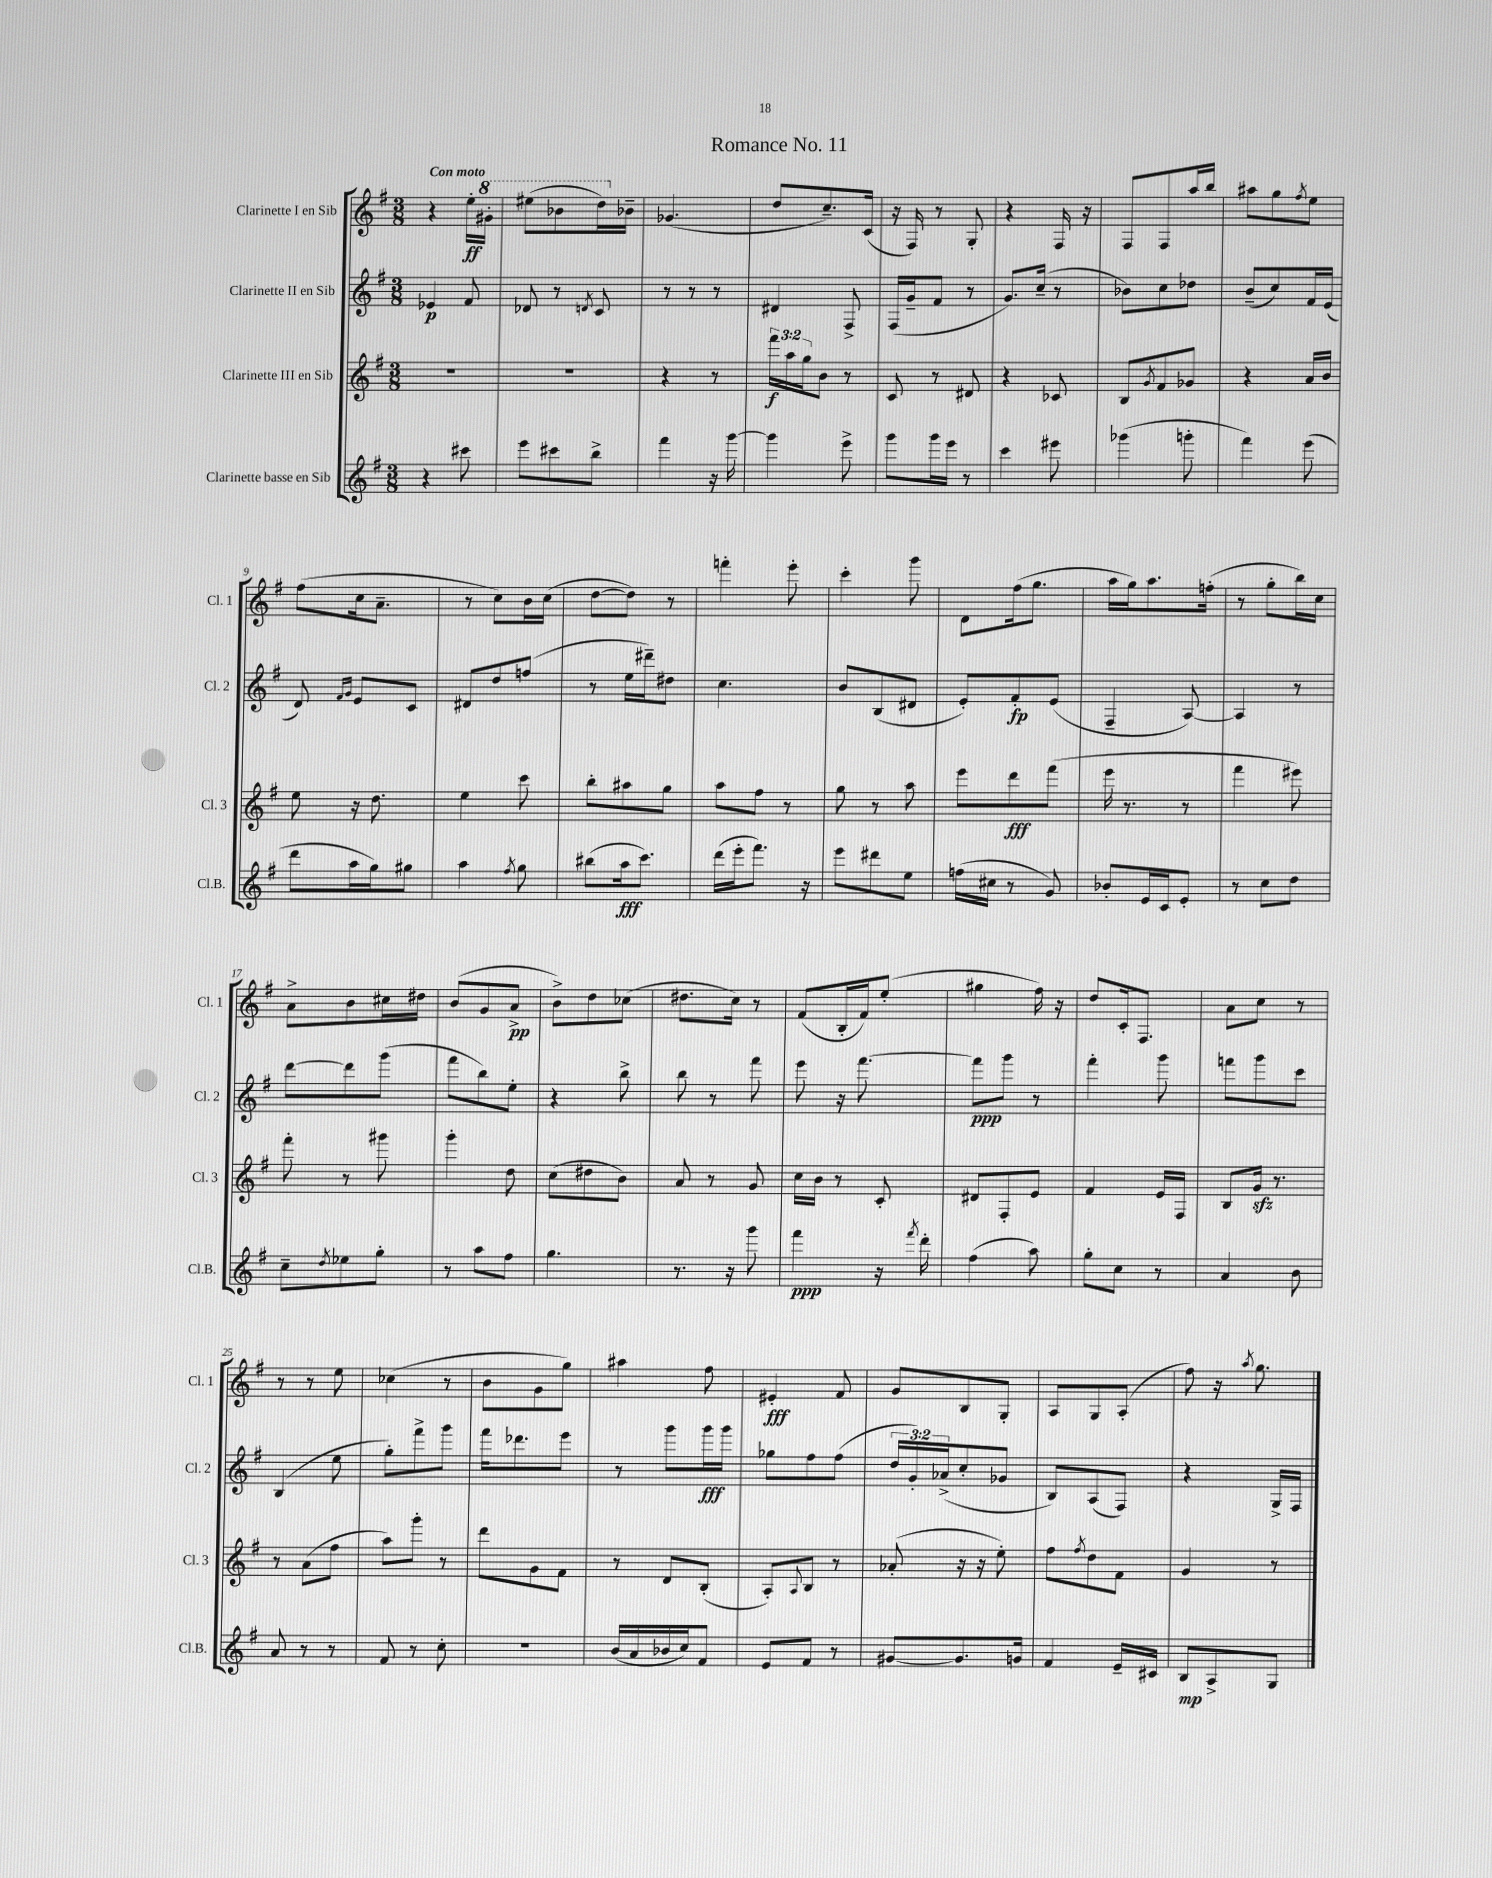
\header { title = "Romance No. 11" }
<<
\new StaffGroup <<
\new Staff = "s0" \with { instrumentName = "Clarinette I en Sib" shortInstrumentName = "Cl. 1" } {
    \clef treble \key g \major \numericTimeSignature \time 3/8 \tempo "Con moto"
    r4 e''16-.\ff \ottava #1 gis''16-. |
    eis'''8( bes''8 d'''16) \ottava #0 bes'16-- |
    ges'4.( |
    d''8 c''8.--) c'16( |
    r16 fis16) r8 g8-. |
    r4 fis16 r16 |
    fis8 fis8 a''16 b''16 |
    ais''8 g''8 \acciaccatura { fis''8 } e''8 |
    fis''8( c''16 a'8.-- |
    r8 c''8) b'16 c''16( |
    d''8~ d''8) r8 |
    f'''4-. e'''8-. |
    c'''4-. g'''8 |
    d'8 fis''16( g''8. |
    a''16 g''16) a''8. f''16-.( |
    r8 g''8-. b''16) c''16 |
    a'8-> b'8 cis''16 dis''16 |
    b'8( g'8 a'8->\pp |
    b'8->) d''8 ces''8( |
    dis''8. c''16) r8 |
    fis'8( b16-. fis'16) e''8-.( |
    gis''4 fis''16) r16 |
    d''8 c'16-. fis8. |
    a'8 c''8 r8 |
    r8 r8 e''8 |
    ces''4( r8 |
    b'8 g'8 g''8) |
    ais''4 fis''8 |
    eis'4-.\fff fis'8 |
    g'8 b8 g8-. |
    a8 g8 a8-.( |
    fis''8) r16 \acciaccatura { a''8 } g''8. \bar "|." |
}
\new Staff = "s1" \with { instrumentName = "Clarinette II en Sib" shortInstrumentName = "Cl. 2" } {
    \clef treble \key g \major \numericTimeSignature \time 3/8 \override Staff.TupletNumber.text = #tuplet-number::calc-fraction-text
    ees'4\p fis'8 |
    des'8 r8 \acciaccatura { d'8 } c'8 |
    r8 r8 r8 |
    dis'4 fis8-> |
    fis16( g'16-- fis'8 r8 |
    g'8.) c''16--( r8 |
    bes'8) c''8 des''8 |
    b'8--( c''8) fis'16 e'16( |
    d'8) \grace { fis'16 g'16 } e'8 c'8 |
    dis'8 d''8 f''8( |
    r8 e''16 dis'''16--) dis''8 |
    c''4. |
    b'8 b8( dis'8 |
    e'8-.) fis'8-.\fp e'8( |
    fis4-- a8~) |
    a4 r8 |
    d'''8~ d'''8 g'''8( |
    fis'''8 b''8) e''8-. |
    r4 b''8-> |
    b''8 r8 fis'''8 |
    e'''8 r16 fis'''8.~ |
    fis'''8\ppp g'''8 r8 |
    fis'''4-. g'''8 |
    f'''8 g'''8 c'''8 |
    b4( e''8 |
    g''8-.) fis'''8-> g'''8 |
    fis'''16 des'''8. e'''8 |
    r8 g'''8 g'''16\fff g'''16 |
    ges''8 fis''8 fis''8( |
    \tuplet 3/2 { d''16 g'16-.) aes'16->( } c''8-. ges'8 |
    b8) a8( fis8) |
    r4 g16-> fis16 \bar "|." |
}
\new Staff = "s2" \with { instrumentName = "Clarinette III en Sib" shortInstrumentName = "Cl. 3" } {
    \clef treble \key g \major \numericTimeSignature \time 3/8 \override Staff.TupletNumber.text = #tuplet-number::calc-fraction-text
    R4. |
    R4. |
    r4 r8 |
    \tuplet 3/2 { fis'''16\f a''16 g''16 } b'8 r8 |
    c'8 r8 dis'8 |
    r4 ces'8 |
    b8 \acciaccatura { g'8 } fis'8 ges'8 |
    r4 a'16 b'16 |
    e''8 r16 d''8. |
    e''4 c'''8 |
    b''8-. ais''8 g''8 |
    a''8 fis''8 r8 |
    g''8 r8 a''8 |
    e'''8 d'''8\fff fis'''8( |
    e'''16 r8. r8 |
    fis'''4 eis'''8) |
    fis'''8-. r8 gis'''8 |
    g'''4-. d''8 |
    c''8( dis''8 b'8) |
    a'8 r8 g'8 |
    c''16 b'16 r8 c'8-. |
    dis'8 fis8-. e'8 |
    fis'4 e'16 fis16 |
    b8 g'16\sfz r8. |
    r8 a'8( fis''8 |
    a''8) g'''8-. r8 |
    d'''8 g'8 fis'8 |
    r8 d'8 b8-.( |
    a8-.) \appoggiatura { a8 } b8 r8 |
    aes'8-.( r16 r16 e''8-.) |
    fis''8 \acciaccatura { fis''8 } d''8 fis'8 |
    g'4 r8 \bar "|." |
}
\new Staff = "s3" \with { instrumentName = "Clarinette basse en Sib" shortInstrumentName = "Cl.B." } {
    \clef treble \key g \major \numericTimeSignature \time 3/8
    r4 cis'''8 |
    e'''8 cis'''8 b''8-> |
    fis'''4 r16 g'''16~ |
    g'''4 e'''8-> |
    g'''8 g'''16 e'''16 r8 |
    c'''4 eis'''8 |
    ges'''4( g'''8-. |
    fis'''4) e'''8( |
    d'''8 a''16 g''16) gis''8 |
    a''4 \acciaccatura { fis''8 } g''8 |
    bis''8( a''16\fff c'''8.) |
    d'''16( e'''16-. fis'''8.) r16 |
    e'''8 dis'''8 e''8 |
    f''16( cis''16 r8 g'8) |
    bes'8-. e'16 c'16 e'8-. |
    r8 c''8 d''8 |
    c''8-- \acciaccatura { d''8 } ees''8 g''8-. |
    r8 a''8 fis''8 |
    g''4. |
    r8. r16 g'''8 |
    fis'''4\ppp r16 \acciaccatura { fis'''8 } d'''16-. |
    fis''4( a''8) |
    g''8-. c''8 r8 |
    a'4 b'8 |
    a'8 r8 r8 |
    fis'8 r8 c''8-. |
    r4. |
    b'16( a'16 bes'16 c''16) fis'8 |
    e'8 fis'8 r8 |
    gis'8~ gis'8. g'16 |
    fis'4 e'16-- cis'16 |
    b8\mp a8-> g8 \bar "|." |
}
>>
>>
